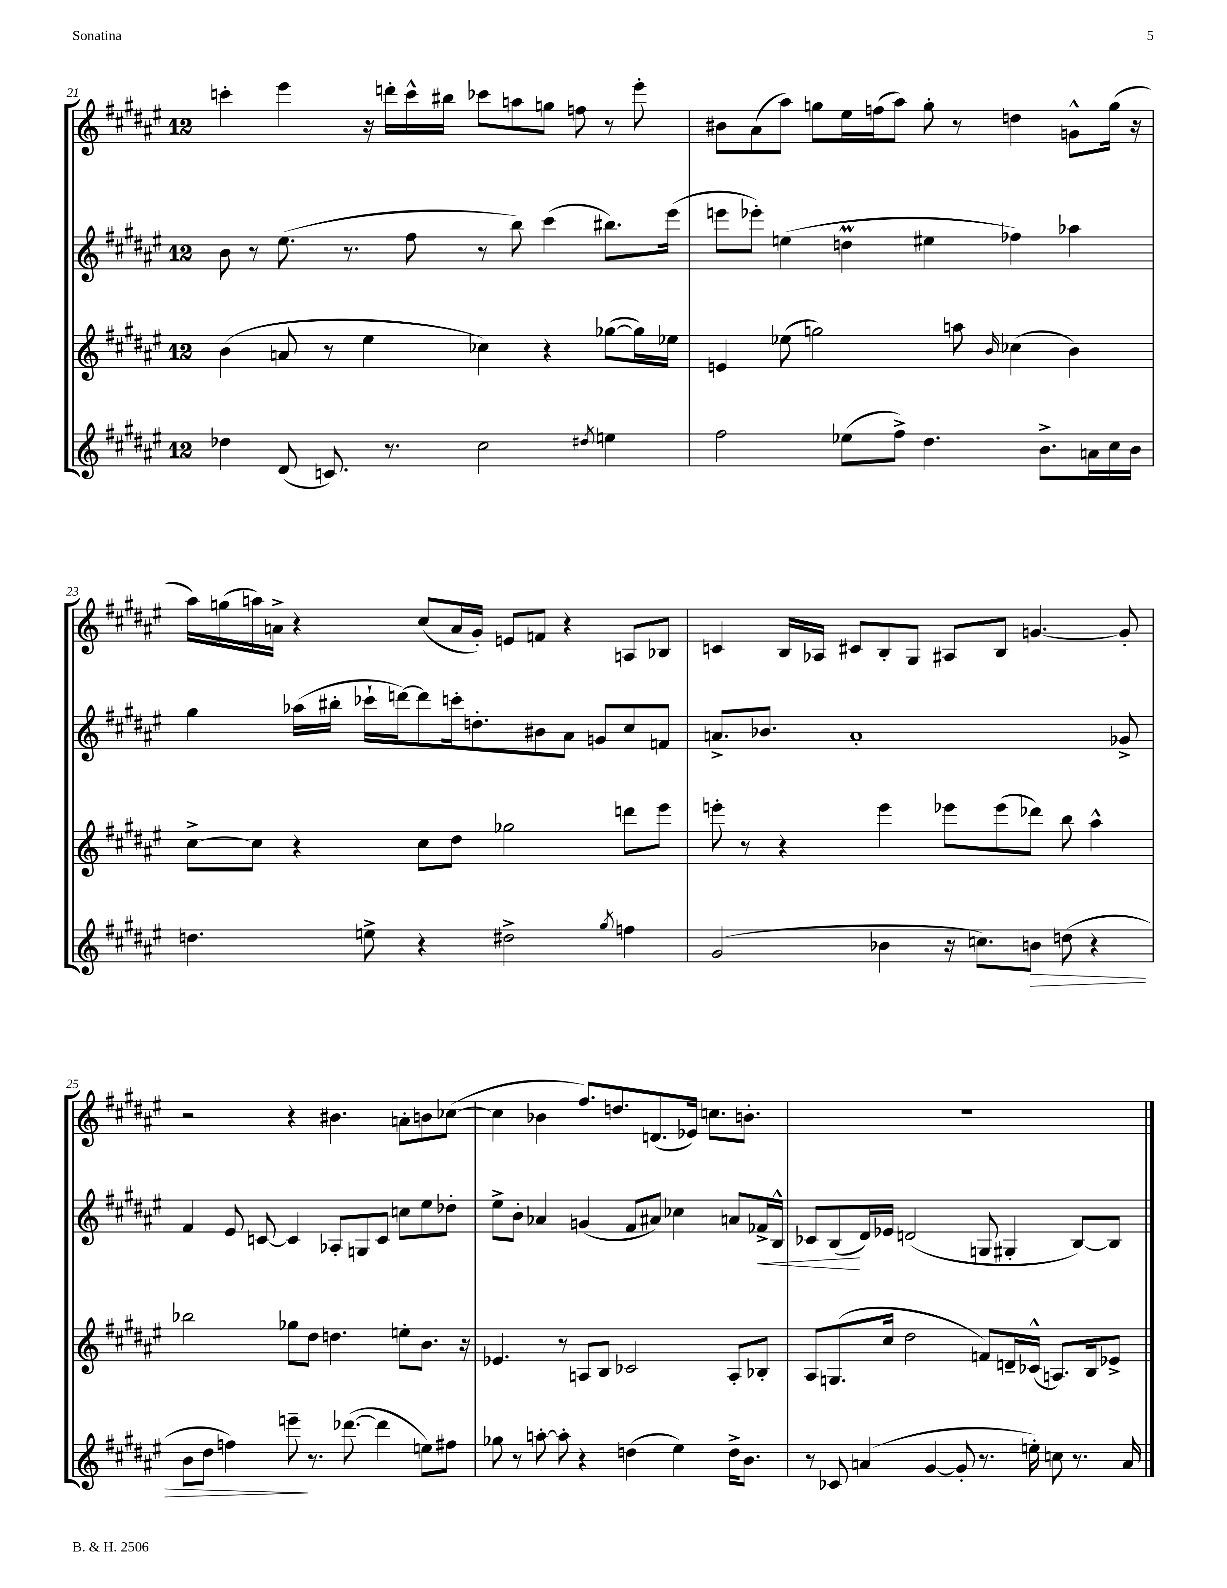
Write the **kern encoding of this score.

**kern	**dynam	**kern	**kern	**dynam	**kern
*part4	*part4	*part3	*part2	*part2	*part1
*staff4	*staff4	*staff3	*staff2	*staff2	*staff1
*clefG2	*	*clefG2	*clefG2	*	*clefG2
*k[f#c#g#d#a#e#]	*	*k[f#c#g#d#a#e#]	*k[f#c#g#d#a#e#]	*	*k[f#c#g#d#a#e#]
*M12/8	*	*M12/8	*M12/8	*	*M12/8
=21	=21	=21	=21	=21	=21
4dd-X\	.	(4b\	8b\	.	4cccn'\
.	.	.	8r	.	.
(8d#/	.	8an/	(8.ee#\	.	4eee#\
8.cn/)	.	8r	.	.	.
.	.	.	8.r	.	.
.	.	4ee#\	.	.	16r
8.r	.	.	.	.	16dddn'\LL
.	.	.	8ff#\	.	16ccc^^\
.	.	.	.	.	16bb#X\JJ
2cc#\	.	4cc-X\)	8r	.	8ccc-X\L
.	.	.	8bb\)	.	8aan\
.	.	4r	(4ccc#\	.	8ggn\J
.	.	.	.	.	8ffn\
8qdd#X/	.	.	.	.	.
4een\	.	([8gg-X\L	8.bb#X\L)	.	8r
.	.	16gg-\L])	.	.	8eee#'\
.	.	16ee-X\JJ	(16eee#\Jk	.	.
=22	=22	=22	=22	=22	=22
2ff#\	.	4en/	8eeen\L	.	8b#X\L
.	.	.	8eee-X'\J)	.	(8a#\
.	.	(8ee-X\	(4een\	.	8aa#\J)
.	.	2ggn\)	.	.	8ggn\L
(8ee-X\L	.	.	4ddnM\	.	16ee#\L
.	.	.	.	.	(16ffn\J
8ff#^\J)	.	.	.	.	8aa#\J)
4.dd#\	.	.	4ee#X\	.	8gg'\
.	.	8aan\	.	.	8r
.	.	16qqb/	.	.	.
.	.	(4cc-X\	4ff-X\)	.	4ddn\
8.b^\L	.	.	.	.	.
.	.	4b\)	4aa-X\	.	8gn^^\L
16an\L	.	.	.	.	.
16cc#\	.	.	.	.	(16gg\Jk
16b\JJ	.	.	.	.	16r
!!LO:LB:g=z
=23	=23	=23	=23	=23	=23
4.ddn\	.	[8cc#^\L	4gg#\	.	16aa#\LL)
.	.	.	.	.	(16ggn\
.	.	8cc#\J]	.	.	16aan\)
.	.	.	.	.	16an^\JJ
.	.	4r	(16aa-X\LL	.	4r
.	.	.	16bb#X'\JJ	.	.
8een^\	.	.	16ccc-X`\LL	.	.
.	.	.	[16dddn\J)	.	.
4r	.	8cc#\L	8ddd\]	.	(8cc#/L
.	.	8dd#\J	16cccn'\k	.	16a/L
.	.	.	8.ddn'\	.	16g#'/JJ)
2dd#X^\	.	2gg-X\	.	.	8en/L
.	.	.	8b#X\	.	8fn/J
.	.	.	8a#\J	.	4r
.	.	.	8gn/L	.	.
8qgg#/	.	.	.	.	.
4ffn\	.	8dddn\L	8cc#/	.	8An/L
.	.	8eee#\J	8fn/J	.	8B-X/J
=24	=24	=24	=24	=24	=24
(2g#/	.	8eeen'\	8.an^/L	.	4cn/
.	.	8r	.	.	.
.	.	.	8.b-X/J	.	.
.	.	4r	.	.	16B/LL
.	.	.	.	.	16A-X/JJ
.	.	.	1a'	.	8c#X/L
4b-X\	.	4eee\	.	.	8B'/
.	.	.	.	.	8G#/J
16r	.	8eee-X\L	.	.	8A#X/L
8.ccn\L)	.	.	.	.	.
.	.	(8eee-\	.	.	8B/J
!	!LO:HP:b	!	!	!	!
8bn\J	>	8ddd-X\J)	.	.	[4.gn/
(8ddn\	.	8bb\	.	.	.
4r	.	4aa#^^\	.	.	.
.	.	.	8g-X^/	.	8g'/]
!!LO:LB:g=z
=25	=25	=25	=25	=25	=25
8b\L	.	2bb-X\	4f#/	.	2r
8dd#\J	.	.	.	.	.
4ffn\)	.	.	8e#/	.	.
.	.	.	[8cn/	.	.
8eeen~\	.	8gg-X\L	4c/]	.	4r
8.r	]	8dd#\J	.	.	.
.	.	4.ddn\	8A-X'/L	.	4.b#X\
([8.ddd-X\	.	.	.	.	.
.	.	.	8Gn/	.	.
4ddd-\]	.	.	8c/J	.	.
.	.	8een'\L	8ccn\L	.	8an'\L
8een\L)	.	8.b\J	8ee#\	.	8bn\
8ff#X\J	.	.	8dd-X'\J	.	([8cc-X\J
.	.	16r	.	.	.
=26	=26	=26	=26	=26	=26
8gg-X\	.	4.e-X/	8ee#^\L	.	4cc-\]
8r	.	.	8b'\J	.	.
[8aan'\	.	.	4a-X/	.	4b-X\
8aa'\]	.	8r	.	.	.
4r	.	8An/L	(4gn/	.	8.ff#/L)
.	.	8B/J	.	.	.
.	.	.	.	.	8.ddn/
(4ddn\	.	2c-X/	8f#/L	.	.
.	.	.	8a#X/J)	.	(8.dn/
4ee#\)	.	.	4cc-X\	.	.
.	.	.	.	.	16e-X/Jk)
.	.	.	.	.	8.ccn\L
16dd^\KL	.	8A'/L	8an/L	.	.
8.b\J	.	.	.	.	8.bn'\J
!	!	!	!	!LO:HP:b	!
.	.	8B-X'/J	16f-X^/L	<	.
.	.	.	16B^^/JJ	.	.
=27	=27	=27	=27	=27	=27
8r	.	8A#/L	8c-X/L	.	1.r
8c-X/	.	(8.Gn/	(8B/	.	.
(4an/	.	.	16d#/L)	[	.
.	.	16cc#/Jk	16e-X/JJ	.	.
.	.	2dd#\	(2dn/	.	.
[4g#/	.	.	.	.	.
8g#'/]	.	.	.	.	.
8.r	.	8fn/L)	8Gn/	.	.
.	.	16dn~/L	4G#X'/	.	.
16een'\)	.	(16c-X^^/JJ	.	.	.
8ccn\	.	8.An/L)	.	.	.
8.r	.	.	[8B/L)	.	.
.	.	16B/k	.	.	.
.	.	8e-X^/J	8B/J]	.	.
16a/	.	.	.	.	.
==	==	==	==	==	==
*-	*-	*-	*-	*-	*-
